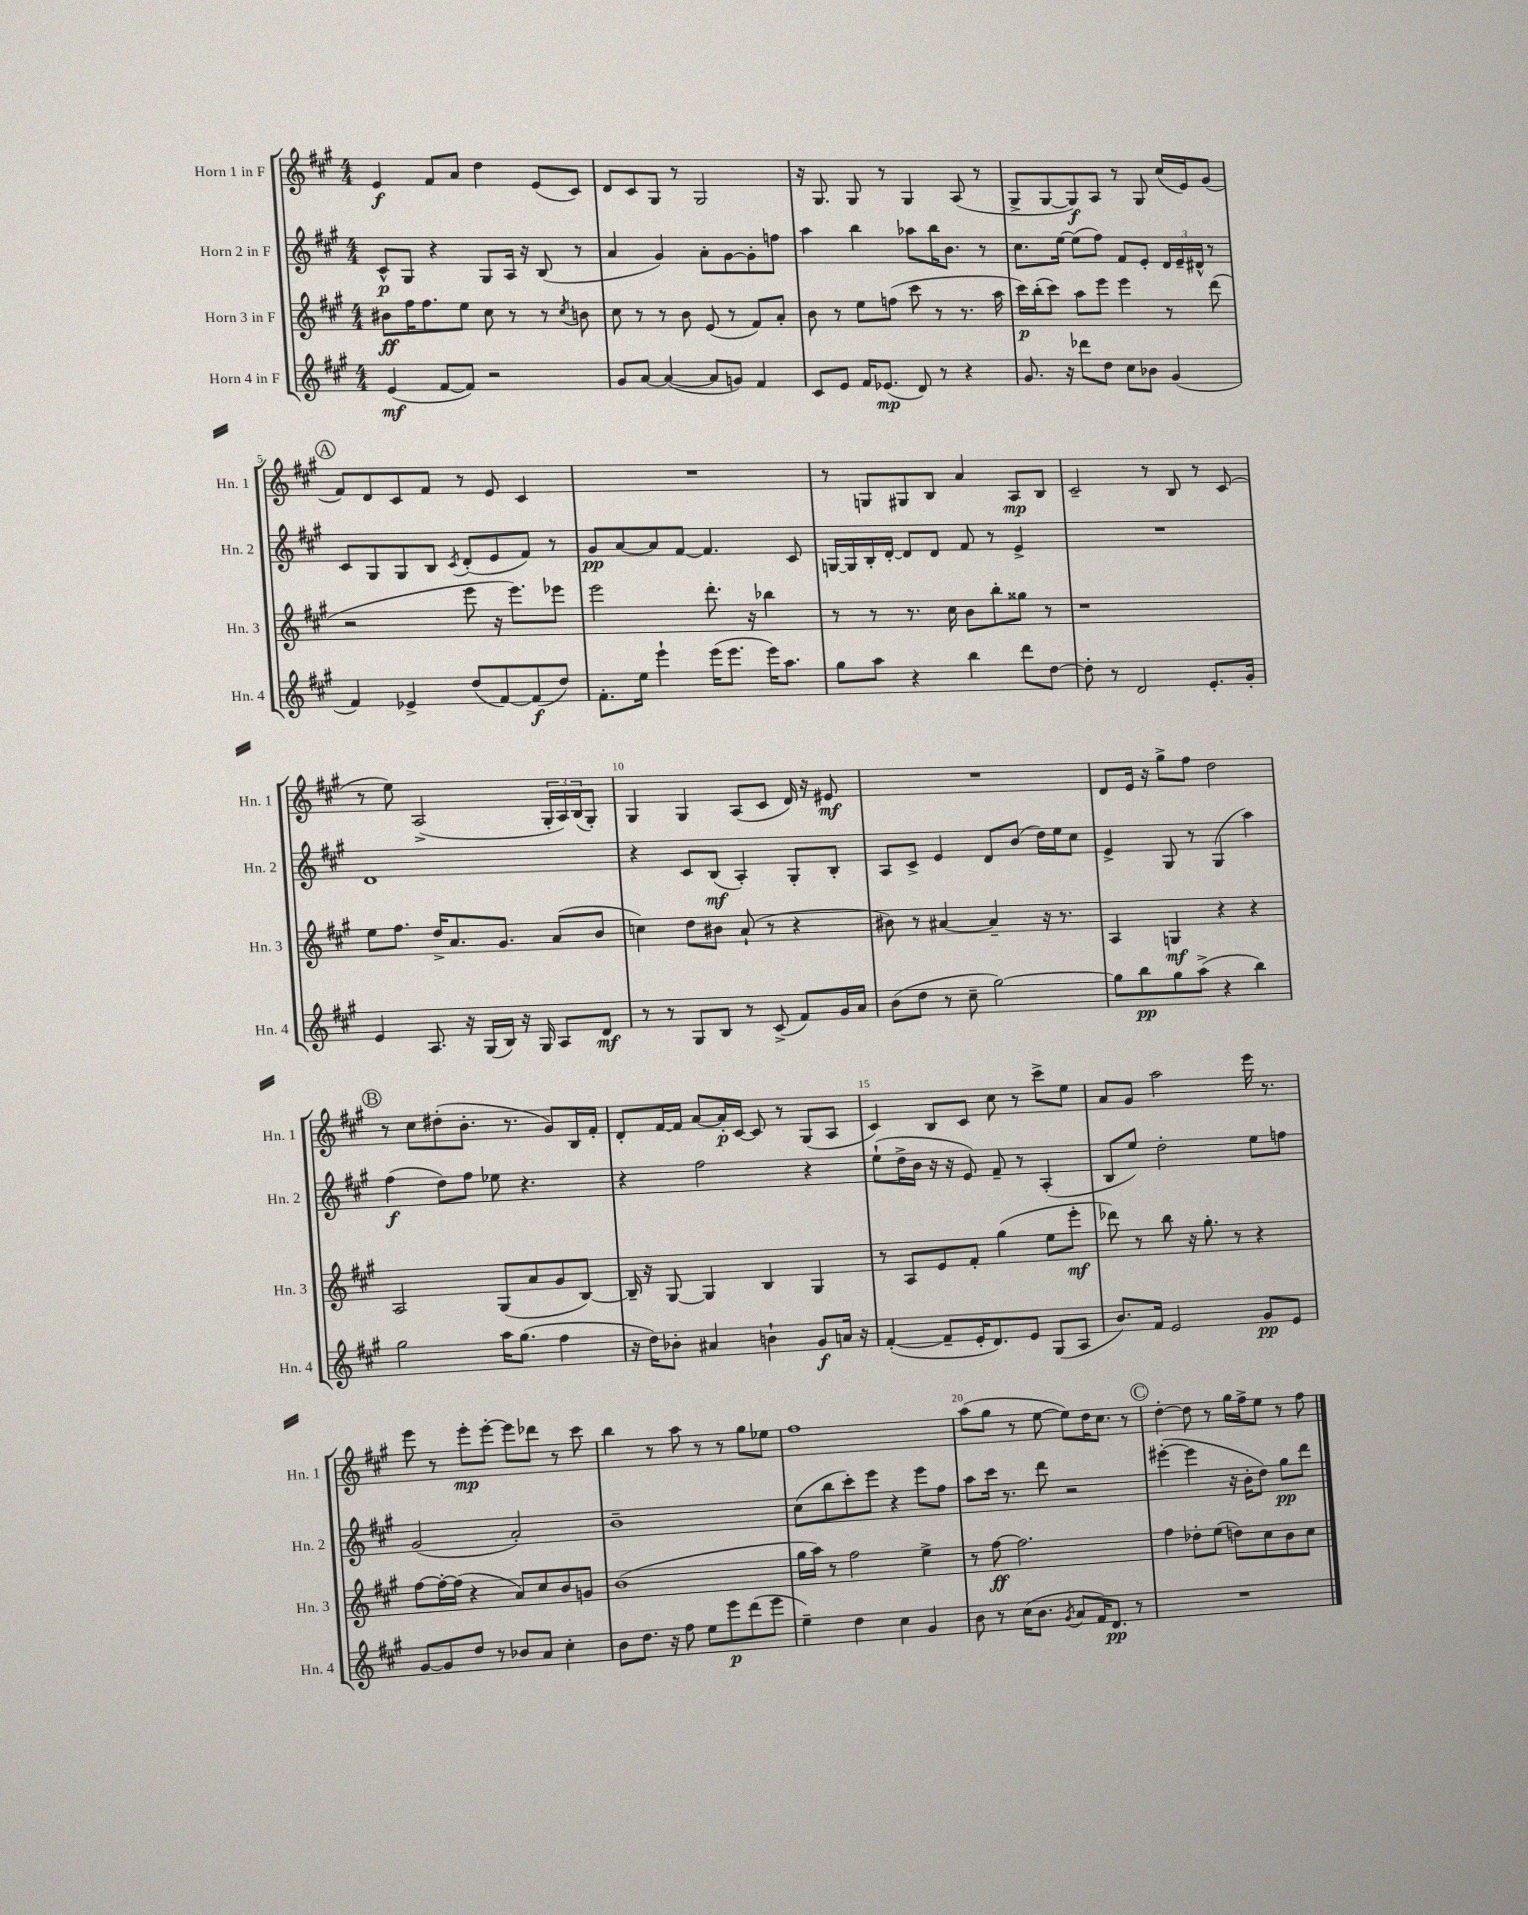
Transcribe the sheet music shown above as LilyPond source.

<<
\new StaffGroup <<
\new Staff = "s0" \with { instrumentName = "Horn 1 in F" shortInstrumentName = "Hn. 1" } {
    \clef treble \key a \major \numericTimeSignature \time 4/4
    e'4\f fis'8 a'8 d''4 e'8( cis'8) |
    d'8 cis'8 gis8 r8 gis2 |
    r16 gis8. gis8 r8 gis4 a8( r8 |
    gis8-> gis8~ gis8\f) a8 r8 gis8 cis''16( e'16) gis'8( |
    \mark \markup { \circle "A" } fis'8) d'8 cis'8 fis'8 r8 e'8 cis'4 |
    R1 |
    r8 g8 gis8 b8 a'4 a8\mp b8 |
    cis'2-- r8 b8 r8 cis'8( |
    r8 e''8) a2->( \tuplet 3/2 { gis16-. a16) b16( } gis8-.) |
    gis4 gis4 a8( cis'8 d'16) r16 eis'8\mf |
    R1 |
    d'8 e'16 r16 gis''8-> fis''8 d''2 |
    \mark \markup { \circle "B" } r8 cis''8 dis''8-.( b'8.-. r8. gis'8) b16 fis'16-. |
    d'8-. fis'16~ fis'16 a'8~ a'16-.\p cis'16~ cis'8 r8 gis8( a8 |
    cis'4) b8 cis'8 cis''8 r8 cis'''8-> e''8 |
    a'8 gis'8 a''2 e'''16 r8. |
    e'''8 r8 e'''8-.\mp e'''8~-. e'''8 des'''8 r8 cis'''8 |
    b''4 r8 a''8 r8 r8 gis''8 ees''8 |
    fis''1 |
    a''8( gis''8 r8 e''8~ e''8) d''16 cis''8. r8 |
    \mark \markup { \circle "C" } d''4~-. d''8 r8 gis''16 fis''16-> e''8 r8 fis''8 \bar "|." |
}
\new Staff = "s1" \with { instrumentName = "Horn 2 in F" shortInstrumentName = "Hn. 2" } {
    \clef treble \key a \major \numericTimeSignature \time 4/4
    cis'8-^\p gis8 r4 gis8 a16 r16 b8( r8 |
    a'4 gis'4) a'8-. gis'8~ gis'8-. f''8 |
    a''4 b''4 aes''8 b''16 b'8. r8 |
    cis''8. e''16~ e''8( fis''8) fis'8 e'8-. \tuplet 3/2 { d'16 e'16-- dis'16-^ } r8 |
    \mark \markup { \circle "A" } cis'8 gis8 gis8 b8 \acciaccatura { cis'8 } d'8-.( e'8 fis'8) r8 |
    gis'8\pp a'8~ a'8 fis'8~ fis'4. cis'8 |
    g16~ g16 b16-. d'16~-. d'8 d'8 fis'8 r8 e'4-> |
    R1 |
    d'1 |
    r4 cis'8 b8\mf( a4-.) gis8-. b8-. |
    a8 cis'8-> e'4 d'8 b'8( d''16) e''16 cis''8 |
    e'4-> gis8 r8 gis4( a''4) |
    \mark \markup { \circle "B" } fis''4\f( d''8) fis''8 ees''8 r4. |
    r4 fis''2 r4 |
    e''8-!( d''16-> b'16 r16 r16 e'8) fis'8-- r8 a4-.( |
    b8 e''8) d''2-. e''8 f''8 |
    gis'2( a'2-.) |
    b'1-- |
    cis''8( b''8 cis'''8-.) e'''8 r4 e'''8 fis''8 |
    a''8 cis'''16 r8. d'''8 r2 |
    \mark \markup { \circle "C" } eis'''4~-.( eis'''4 r16 b'16-. d''8) gis''8\pp d'''8 \bar "|." |
}
\new Staff = "s2" \with { instrumentName = "Horn 3 in F" shortInstrumentName = "Hn. 3" } {
    \clef treble \key a \major \numericTimeSignature \time 4/4
    bis'8\ff fis''16 fis''8. e''8 cis''8 r8 r8 \acciaccatura { cis''8 } b'8 |
    cis''8 r8 r8 b'8 e'8( r8 fis'8) a'8-. |
    b'8 r8 e''8 f''8( cis'''8 r8 r8. a''16 |
    cis'''16\p) b''16-.( cis'''8) a''8 e'''8 e'''4 r8 d'''8( |
    \mark \markup { \circle "A" } r2 e'''8 r16 e'''8.) ees'''8 |
    e'''2 d'''8.-. r16 bes''4 |
    r8 r8 r8. cis''16 b'8 b''8-. gisis''8 r8 |
    r1 |
    e''8 fis''8. d''16-> a'8. gis'8. a'8( b'8 |
    c''4) d''8 bis'8 a'8-!( r8 r4 |
    bis'8) r8 ais'4~ ais'4-- r16 r8. |
    a4 g4\mf r4 r4 |
    \mark \markup { \circle "B" } a2 gis8( a'8 gis'8 b8~) |
    b16-- r16 gis8~ gis4 b4 gis4 |
    r8 a8 e'8 fis'8-. gis''4( e''8 e'''8-.\mf |
    des'''8) r8 b''8 r16 gis''8.-. r8 r4 |
    fis''8~ fis''16~-. fis''16( r4 a'8) cis''8 b'8 g'8 |
    b'1( |
    gis''16 a''16) r8 fis''2 e''4-> |
    r8 fis''8~\ff fis''2. |
    \mark \markup { \circle "C" } fis''4 des''8-. e''8( d''8) cis''8 b'8 cis''8 \bar "|." |
}
\new Staff = "s3" \with { instrumentName = "Horn 4 in F" shortInstrumentName = "Hn. 4" } {
    \clef treble \key a \major \numericTimeSignature \time 4/4
    e'4\mf( fis'8~ fis'8) r2 |
    gis'8 a'8~ a'4~( a'8 g'8) fis'4 |
    cis'8 e'8 fis'16 ees'8.\mp( d'8) r8 r4 |
    gis'8. r16 des'''8 d''8 cis''8 bes'8 gis'4( |
    \mark \markup { \circle "A" } fis'4) ees'4-> d''8( fis'8~) fis'8\f( d''8) |
    fis'8.-. e''16 e'''4-! e'''16( e'''8. e'''16) a''8. |
    gis''8 a''8 r4 b''4 d'''8 d''8~ |
    d''8-. r8 d'2 e'8.-. gis'16-. |
    e'4 a8. r16 gis16( b16) r16 gis16 a8 d'8\mf |
    r8 r8 gis8 b8 r8 cis'8->( fis'8) gis'16 a'16 |
    b'8( d''8 r8 cis''8-- gis''2~) |
    gis''8 b''8\pp gis''8 a''8->( r4 b''4) |
    \mark \markup { \circle "B" } gis''2 a''16 gis''8.( fis''4 |
    r16 d''16) bes'8-. ais'4 b'4-! gis'8\f a'16 r16 |
    fis'4~-.( fis'8-- e'16-. d'8.) e'8 gis8( a8 |
    b'8.) fis'16 e'2 gis'8\pp e'8 |
    gis'8~ gis'8 d''8 r8 bes'8 a'8 cis''4-. |
    b'8 d''8. r16 fis''8 e''8 e'''8\p d'''8( e'''8 |
    e''4--) d''4 cis''4 gis'4 |
    b'8 r8 cis''16( b'8. \acciaccatura { gis'8 } a'8 fis'16) d'8.\pp r8 |
    \mark \markup { \circle "C" } R1 \bar "|." |
}
>>
>>
\layout { \context { \Score \override BarNumber.break-visibility = ##(#f #t #t) barNumberVisibility = #(every-nth-bar-number-visible 5) } }
